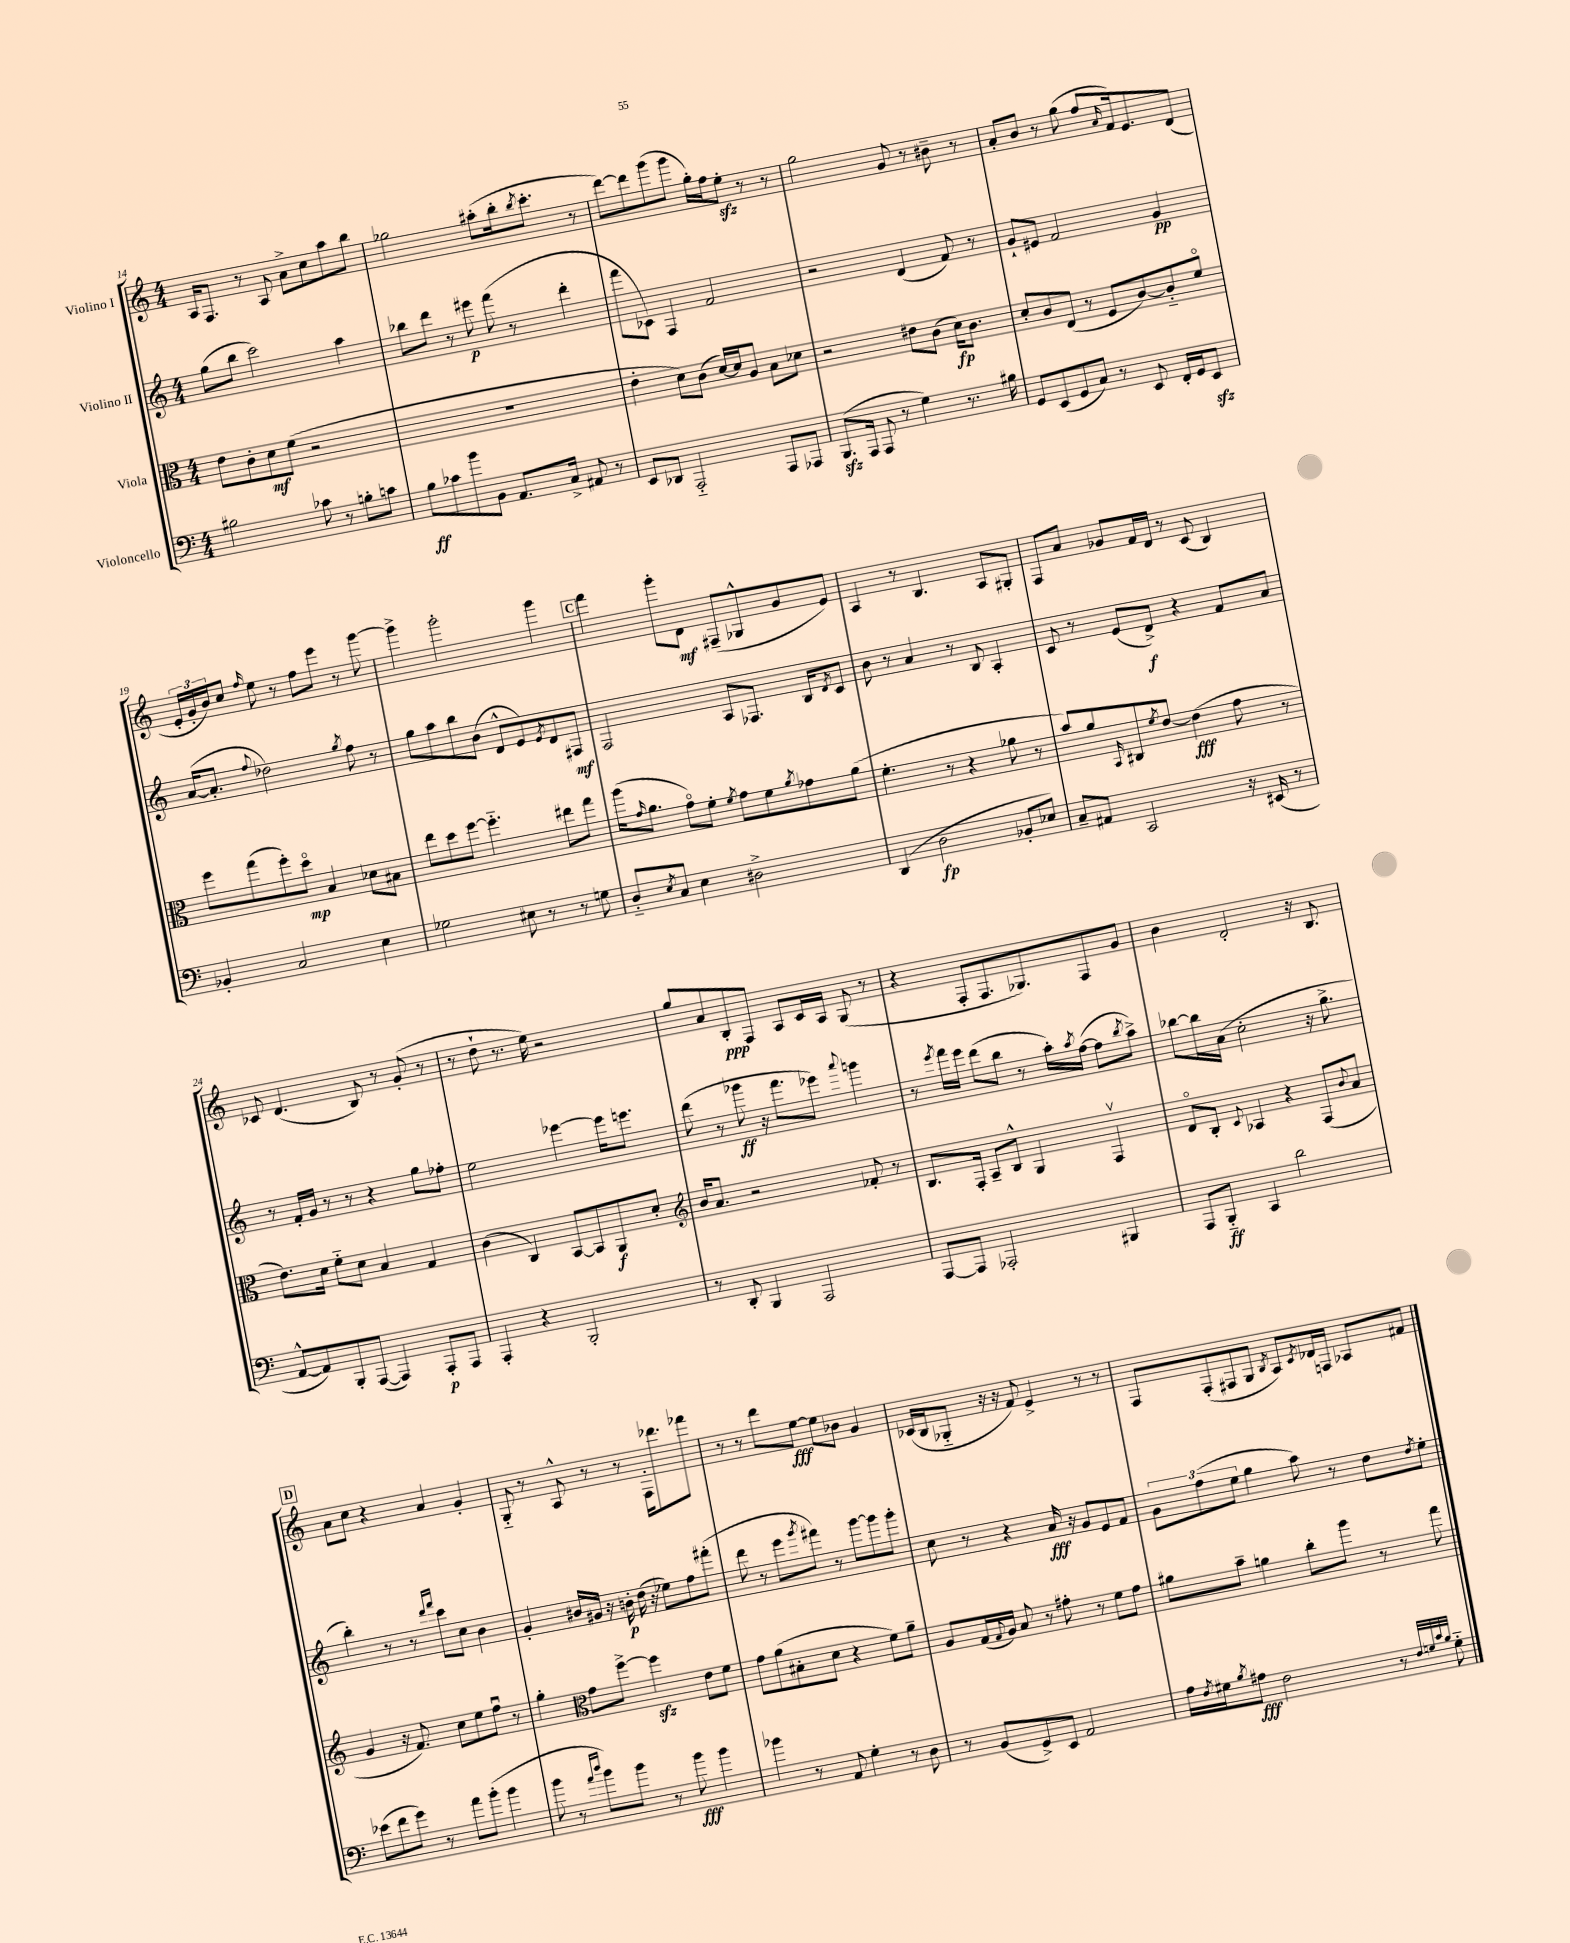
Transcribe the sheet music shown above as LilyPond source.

<<
\new StaffGroup <<
\new Staff = "s0" \with { instrumentName = "Violino I" } {
    \clef treble \key c \major \numericTimeSignature \time 4/4
    a16 f8. r8 a8 a'8-> c''8 a''8 b''8 |
    ges''2 ais''8-.( b''16-. \acciaccatura { b''8 } c'''8.-. r8 |
    d'''8~) d'''8 g'''8( g'''8 g''16-.) f''16 e''8-.\sfz r8 r8 |
    g''2 g'8 r8 bis'8-- r8 |
    a'8-. b'8 r8 g''8( f''8 \grace { a'16 } f'16) e'8. d'8( |
    \tuplet 3/2 { e'16-. g'16-. b'16) } c''8 \grace { f''16 } e''8 r8 f''8 e'''8 r8 g'''8~ |
    g'''4-> g'''2-. g'''4 |
    \mark \markup { \box "C" } f'''4 g'''8-. d'8\mf fis8--( ges8-^ g'8 e'8) |
    a4 r8 b4. a8 gis8-. |
    f8 a'8 ges'8 f'16 d'16 r8 c'8( b4) |
    ces'8 d'4.( b8) r8 g'8-.( r8 |
    r8 d''8-! r8. e''16) r2 |
    g''8 a'8 b8-.\ppp f8 a8 c'16 a16 g8( r8 |
    r4 f8-. f8. ges8.) f8 g'8 |
    b'4 d'2-. r16 b8. |
    \mark \markup { \box "D" } a'8 c''8 r4 a'4 g'4-. |
    g8-_ r8 a8-^ r8 r8 f16-. des'''8. fes'''8 |
    r8 r8 d'''8 e''8~\fff e''8 bes'8 g'4 |
    ces'16( b16 ges8-_ r16 r16 f'8) e'4-> r8 r8 |
    f8 f8-.( fis8 g8 \acciaccatura { b8 } a8) \acciaccatura { c'8 } des'16 f16 aes8 fis'8 \bar "|." |
}
\new Staff = "s1" \with { instrumentName = "Violino II" } {
    \clef treble \key c \major \numericTimeSignature \time 4/4
    g''8( b''8 c'''2) a''4 |
    bes''8 d'''8 r8 eis'''8\p f'''8( r8 d'''4-. |
    f'''8 ces'8) f4 f'2 |
    r2 d'4( f'8) r8 |
    g'8-! eis'8 f'2 g'4\pp |
    a'16~( a'8.-. \appoggiatura { f''8 } des''2) \acciaccatura { g''8 } f''8 r8 |
    g''8 a''8 b''8 b'8( d'8-^ e'8) \acciaccatura { e'8 } d'8 fis8\mf |
    \mark \markup { \box "C" } f2 a8 fes8. b16 \acciaccatura { d'8 } c'8 |
    b'8 r8 a'4 r8 b8 a4-. |
    c'8 r8 e'8( d'8->\f) r4 f'8 a'8 |
    r8 f'16-. g'16 r8 r8 r4 g''8 fes''8-. |
    e''2 ees'''4~ ees'''16 e'''8. |
    d'''8( r8 ges'''8\ff r16 f'''8. ees'''8) \appoggiatura { a'''8 } g'''4 |
    r8 \acciaccatura { e'''8 } f'''16 e'''16 d'''8( b''8 r8 a''16-.) \acciaccatura { a''8 } f''16~( f''8 \acciaccatura { b''8 } a''8->) |
    bes''8~ bes''16 a'16( c''2-. r16 g''8.-> |
    \mark \markup { \box "D" } b''4-.) r8 r8 \grace { d'''16 f'''16 } c'''8 c''8 b'4 |
    g'4-. bis'16 gis'16 r16 b'16-.\p d''16( r16 ees''8) f''8 fis'''8-.( |
    d'''8 r8 e'''8 \acciaccatura { g'''8 } fis'''8) r8 g'''8~ g'''8 g'''8-. |
    c''8 r8 r4 a'16\fff r16 g'8 e'8 f'8 |
    \tuplet 3/2 { g'8 f''8( e''8 } g''4 a''8) r8 d''8 \acciaccatura { d''8 } e''8-. \bar "|." |
}
\new Staff = "s2" \with { instrumentName = "Viola" } {
    \clef alto \key c \major \numericTimeSignature \time 4/4
    e'8 c'8-. d'8\mf f'8( r2 |
    R1 |
    e'4-. d'8) c'8( d'16~) d'16 a8 b8 des'8 |
    r2 eis'8 c'8( d'16\fp) c'8. |
    d'8-. c'8 e8( r8 f8 c'8~) c'8-_ f'8\flageolet |
    f''8 g''8( f''8-.) d''8\flageolet\mp b4 des'8 bis8 |
    e''8 d''8 f''8~ f''4.-_ eis''8 g''8 |
    \mark \markup { \box "C" } a''16( \grace { g'16 } a'8. g'8\flageolet) f'8-. \acciaccatura { f'8 } g'8 f'8 \acciaccatura { a'8 } ges'8 a'8( |
    f'4.-. r8 r4 aes'8 r8 |
    b'8) a'8 \grace { b,16 } cis8 \acciaccatura { f'8 } e'8~ e'4\fff( g'8 r8 |
    e'8.) d'16 f'8-_ d'8 b4 g4 |
    c'4( c4) b,8~ b,8 a,8\f d'8-. |
    \clef treble b'16 a'8. r2 fes'8-. r8 |
    b8. f16-. a8-- b8-^ g4 f4\upbow |
    d'8\flageolet b8-. \appoggiatura { c'8 } aes4 r4 f8( \appoggiatura { b'8 } a'8 |
    \mark \markup { \box "D" } g'4 r16 f'8.) c''8 e''8 f''8\downbow r8 |
    g''4-. \clef alto g'8 f''8~-> f''4\sfz e'8 f'8 |
    g'8 a'8( bis8-. d'8 r4 f'8) a'8-- |
    a8 g16( \appoggiatura { g8 } a16) b8 r8 gis'8-. r8 f'8 gis'8 |
    ais'8 b'8-- a'4 c''8-. a''8 r8 g''8 \bar "|." |
}
\new Staff = "s3" \with { instrumentName = "Violoncello" } {
    \clef bass \key c \major \numericTimeSignature \time 4/4
    bis2 ces'8 r8 b8-. c'8 |
    b8\ff ces'8 b'8 b,8 a,8. c16-> ais,8 r8 |
    e,8 des,8 a,,2-_ a,,8 aes,,8 |
    b,,8.\sfz( a,,16 a,,8 r8 g4) r8. bis16 |
    g,8 e,8( g,8 c8) r8 e,8 f,16-. g,16 e,8\sfz |
    bes,4-. c2 e4 |
    ges2 eis8 r8 r8 g8 |
    \mark \markup { \box "C" } d8-_ \acciaccatura { e8 } c8 e4 dis2-> |
    d,4( d2\fp bes,8-. ees8) |
    c8-- ais,8 c,2 r16 eis,16( r8 |
    a,8~-^ a,8) b,,8-. a,,8~( a,,4) a,,8-.\p a,,8 |
    a,,4-. r4 b,,2-. |
    r8 d,8-. b,,4 a,,2 |
    a,,8~ a,,8 aes,,2-. bis,,4 |
    a,,8 b,,8-_\ff c,4 d'2 |
    \mark \markup { \box "D" } ees'8( f'8 g'8) r8 a'8 b'8-.( b'4 |
    b'8 r8 \grace { a'16 d''16 } b'8) b'8 r8 b'8\fff b'4 |
    bes'4 r8 a,8 g4-. r8 d8 |
    r8 b,8( g,8->) e,8 a,2 |
    a16 \acciaccatura { f8 } gis16 \acciaccatura { b8 } ais8\fff f2 r8 \grace { f32 g32 c'32 b32 } g8-_ \bar "|." |
}
>>
>>
\layout { \context { \Score currentBarNumber = #14 } }
